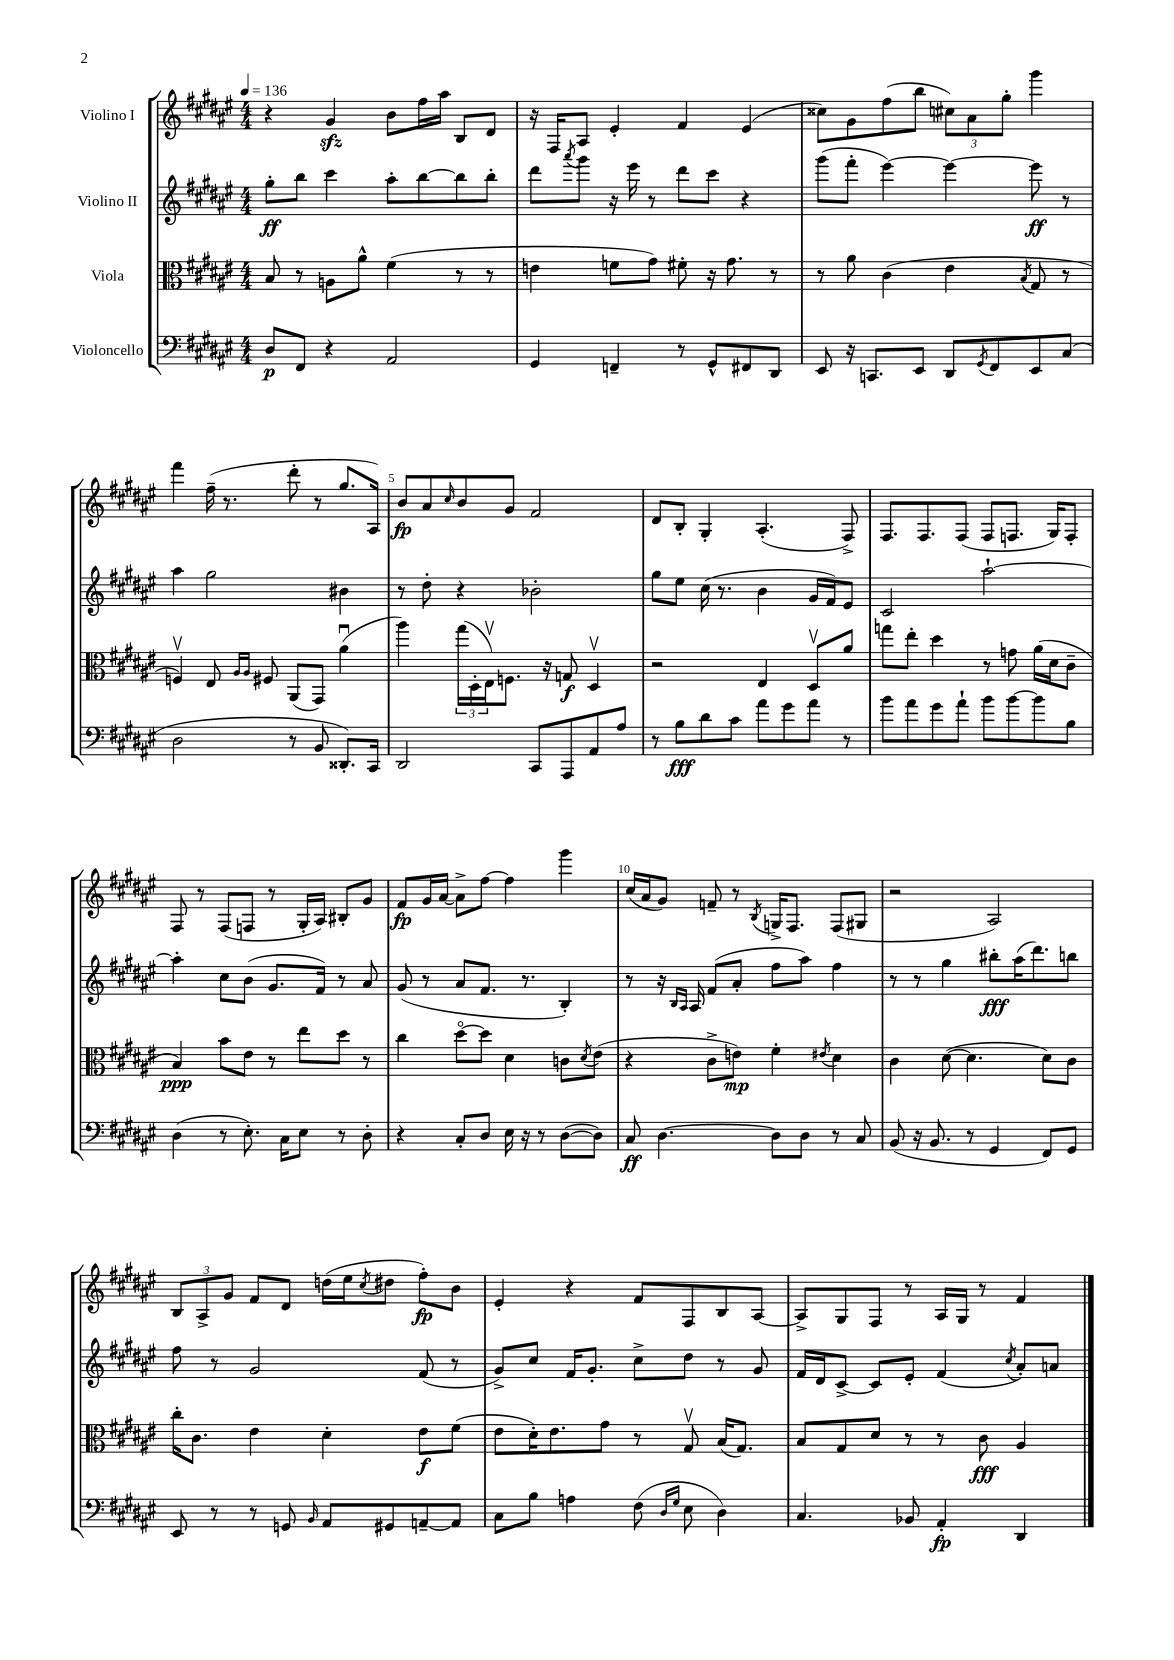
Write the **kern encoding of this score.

**kern	**dynam	**kern	**dynam	**kern	**dynam	**kern	**dynam
*part4	*part4	*part3	*part3	*part2	*part2	*part1	*part1
*staff4	*staff4	*staff3	*staff3	*staff2	*staff2	*staff1	*staff1
*I"Violoncello	*	*I"Viola	*	*I"Violino II	*	*I"Violino I	*
*clefF4	*	*clefC3	*	*clefG2	*	*clefG2	*
*k[f#c#g#d#a#e#]	*	*k[f#c#g#d#a#e#]	*	*k[f#c#g#d#a#e#]	*	*k[f#c#g#d#a#e#]	*
*M4/4	*	*M4/4	*	*M4/4	*	*M4/4	*
*MM136	*	*MM136	*	*MM136	*	*MM136	*
=1	=1	=1	=1	=1	=1	=1	=1
8D#/L	p	8B/	.	8gg#'\L	ff	4r	.
8FF#/J	.	8r	.	8bb\J	.	.	.
4r	.	8An\L	.	4ccc#\	.	4g#zz/	.
.	.	8a#^^\J	.	.	.	.	.
2AA#/	.	(4f#\	.	8aa#'\L	.	8b\L	.
.	.	.	.	[8bb\	.	16ff#\L	.
.	.	.	.	.	.	16aa#\JJ	.
.	.	8r	.	8bb\]	.	8B/L	.
.	.	8r	.	8bb'\J	.	8d#/J	.
=2	=2	=2	=2	=2	=2	=2	=2
4GG#/	.	4en\	.	8ddd#\L	.	16r	.
.	.	.	.	.	.	16F#/KL	.
.	.	.	.	8qaaa#/	.	.	.
.	.	.	.	8ggg#\J	.	8A#/J	.
4FFn~/	.	8fn\L	.	16r	.	4e#'/	.
.	.	.	.	16eee#\	.	.	.
.	.	8g#\J)	.	8r	.	.	.
8r	.	8f#X'\	.	8ddd#\L	.	4f#/	.
8GG#^^/L	.	16r	.	8ccc#\J	.	.	.
.	.	8.g#\	.	.	.	.	.
8FF#X/	.	.	.	4r	.	(4e#/	.
8DD#/J	.	8r	.	.	.	.	.
=3	=3	=3	=3	=3	=3	=3	=3
8EE#/	.	8r	.	(8ggg#\L	.	8cc##X\L)	.
16r	.	8a#\	.	8fff#'\J	.	8g#\	.
8.CCn/L	.	.	.	.	.	.	.
.	.	(4c#\	.	[4eee#\)	.	(8ff#\	.
8EE#/J	.	.	.	.	.	8bb\J	.
8DD#/L	.	4e#\	.	4eee#\_	.	12cc#X\L)	.
.	.	.	.	.	.	12a#\	.
8qGG#/	.	.	.	.	.	.	.
8FF#/	.	.	.	.	.	.	.
.	.	.	.	.	.	12gg#'\J	.
.	.	8qB/	.	.	.	.	.
8EE#/	.	8G#/	.	8eee#\]	ff	4ggg#\	.
(8C#/J	.	8r	.	8r	.	.	.
!!LO:LB:g=z
=4	=4	=4	=4	=4	=4	=4	=4
2D#\	.	4Fnv/)	.	4aa#\	.	4fff#\	.
.	.	8E#/	.	2gg#\	.	(16ff#~\	.
.	.	.	.	.	.	8.r	.
.	.	16qqA#/LL	.	.	.	.	.
.	.	16qqA#/JJ	.	.	.	.	.
.	.	8F#X/	.	.	.	.	.
8r	.	(8AA#/L	.	.	.	8ddd#'\	.
8BB/	.	8GG#/J)	.	.	.	8r	.
8.DD##X'/L)	.	(4a#u\	.	4b#X\	.	8.gg#/L	.
16CC#/Jk	.	.	.	.	.	16A#/Jk)	.
=5	=5	=5	=5	=5	=5	=5	=5
2DD#/	.	4aa#\)	.	8r	.	8b/L	fp
.	.	.	.	8dd#'\	.	8a#/	.
.	.	.	.	.	.	16qqcc#/	.
.	.	(24gg#\LL	.	4r	.	8b/	.
.	.	24D#'\	.	.	.	.	.
.	.	24E#v\J)	.	.	.	.	.
.	.	8.Fn\J	.	.	.	8g#/J	.
8CC#/L	.	.	.	2b-X'\	.	2f#/	.
.	.	16r	.	.	.	.	.
8AAA#/	.	8Gn/	f	.	.	.	.
8AA#/	.	4D#v/	.	.	.	.	.
8A#/J	.	.	.	.	.	.	.
=6	=6	=6	=6	=6	=6	=6	=6
8r	.	2r	.	8gg#\L	.	8d#/L	.
8B\L	fff	.	.	8ee#\J	.	8B'/J	.
8d#\	.	.	.	(16cc#\	.	4G#'/	.
.	.	.	.	8.r	.	.	.
8c#\J	.	.	.	.	.	.	.
8a#\L	.	4E#/	.	4b\	.	(4.A#'/	.
8g#\	.	.	.	.	.	.	.
8a#\J	.	8D#v/L	.	16g#/LL	.	.	.
.	.	.	.	16f#/J)	.	.	.
8r	.	8a#/J	.	8e#/J	.	8F#^/)	.
=7	=7	=7	=7	=7	=7	=7	=7
8b\L	.	8ggn\L	.	2c#/	.	8.F#/L	.
8a#\	.	8ee#'\J	.	.	.	.	.
.	.	.	.	.	.	8.F#/	.
8g#\	.	4dd#\	.	.	.	.	.
8a#`\J	.	.	.	.	.	(8F#/J	.
8b\L	.	8r	.	[2aa#`\	.	8F#/L	.
[8b\	.	8gn\	.	.	.	8.Fn/J	.
8b\]	.	(16a#\LL	.	.	.	.	.
.	.	16d#\J	.	.	.	16G#/KL)	.
8B\J	.	8c#~\J	.	.	.	8F'/J	.
!!LO:LB:g=z
=8	=8	=8	=8	=8	=8	=8	=8
(4D#\	.	4B/)	ppp	4aa#'\]	.	8F#/	.
.	.	.	.	.	.	8r	.
8r	.	8b\L	.	8cc#\L	.	(8F#/L	.
8.E#'\)	.	8e#\J	.	(8b\J	.	8Fn/J	.
.	.	8r	.	8.g#/L	.	8r	.
16C#\KL	.	.	.	.	.	.	.
8E#\J	.	8ee#\L	.	.	.	16G#'/LL	.
.	.	.	.	16f#/Jk)	.	16A#/JJ)	.
8r	.	8dd#\J	.	8r	.	8B#X'/L	.
8D#'\	.	8r	.	8a#/	.	8g#/J	.
=9	=9	=9	=9	=9	=9	=9	=9
4r	.	4cc#\	.	(8g#/	.	8f#/L	fp
.	.	.	.	8r	.	16g#/L	.
.	.	.	.	.	.	[16a#/JJ	.
8C#'/L	.	[8dd#\L	.	8a#/L	.	8a#^\L]	.
8D#/J	.	8dd#\J]	.	8.f#/J	.	[8ff#\J	.
16E#\	.	4d#\	.	.	.	4ff#\]	.
16r	.	.	.	8.r	.	.	.
8r	.	.	.	.	.	.	.
([8D#\L	.	8cn\L	.	4B'/)	.	4ggg#\	.
.	.	8qd#/	.	.	.	.	.
8D#\J])	.	(8e#\J	.	.	.	.	.
=10	=10	=10	=10	=10	=10	=10	=10
8C#/	ff	4r	.	8r	.	(16cc#/LL	.
.	.	.	.	.	.	16a#/J	.
[4.D#\	.	.	.	16r	.	8g#/J)	.
.	.	.	.	16qqB/LL	.	.	.
.	.	.	.	16qqA#/JJ	.	.	.
.	.	.	.	16A#/	.	.	.
.	.	8c#^\L	.	(8f#/L	.	8fn~/	.
.	.	8en\J)	mp	8a#'/J	.	8r	.
.	.	.	.	.	.	8qB/	.
8D#\L]	.	4f#'\	.	8ff#\L	.	16Gn^/KL	.
.	.	.	.	.	.	8.F#/J	.
8D#\J	.	.	.	8aa#\J)	.	.	.
.	.	8qe#X/	.	.	.	.	.
8r	.	4d#\	.	4ff#\	.	(8F#/L	.
8C#/	.	.	.	.	.	8G#X/J	.
=11	=11	=11	=11	=11	=11	=11	=11
(8BB/	.	4c#\	.	8r	.	2r	.
16r	.	.	.	8r	.	.	.
8.BB/	.	.	.	.	.	.	.
.	.	([8d#\	.	4gg#\	.	.	.
8r	.	4.d#\]	.	.	.	.	.
4GG#/	.	.	.	8bb#X'\L	fff	2A#/)	.
.	.	.	.	(16aa#\K	.	.	.
.	.	.	.	8.ddd#\)	.	.	.
8FF#/L)	.	8d#\L)	.	.	.	.	.
8GG#/J	.	8c#\J	.	8bbn\J	.	.	.
!!LO:LB:g=z
=12	=12	=12	=12	=12	=12	=12	=12
8EE#/	.	16cc#'\KL	.	8ff#\	.	12B/L	.
.	.	8.c#\J	.	.	.	.	.
.	.	.	.	.	.	12A#^/	.
8r	.	.	.	8r	.	.	.
.	.	.	.	.	.	12g#/J	.
8r	.	4e#\	.	2g#/	.	8f#/L	.
8GGn/	.	.	.	.	.	8d#/J	.
16qqBB/	.	.	.	.	.	.	.
8AA#/L	.	4d#'\	.	.	.	(16ddn\LL	.
.	.	.	.	.	.	16ee#\J	.
.	.	.	.	.	.	8qcc#/	.
8GG#X/	.	.	.	.	.	8dd#X\J	.
[8AAn~/	.	8e#\L	f	(8f#/	.	8ff#'\L)	fp
8AA/J]	.	(8f#\J	.	8r	.	8b\J	.
=13	=13	=13	=13	=13	=13	=13	=13
8C#\L	.	8e#\L	.	8g#^/L)	.	4e#'/	.
8B\J	.	16d#'\K)	.	8cc#/J	.	.	.
.	.	8.e#\	.	.	.	.	.
4An\	.	.	.	16f#/KL	.	4r	.
.	.	.	.	8.g#'/J	.	.	.
.	.	8g#\J	.	.	.	.	.
(8F#\	.	8r	.	8cc#^\L	.	8f#/L	.
16qqD#/LL	.	.	.	.	.	.	.
16qqG#/JJ	.	.	.	.	.	.	.
8E#\	.	8G#v/	.	8dd#\J	.	8F#/	.
4D#\)	.	(16B/KL	.	8r	.	8B/	.
.	.	8.G#/J)	.	.	.	.	.
.	.	.	.	8g#/	.	[8A#/J	.
=14	=14	=14	=14	=14	=14	=14	=14
4.C#/	.	8B/L	.	16f#/LL	.	8A#^/L]	.
.	.	.	.	16d#/J	.	.	.
.	.	8G#/	.	[8c#^/J	.	8G#/	.
.	.	8d#/J	.	8c#/L]	.	8F#/J	.
8BB-X/	.	8r	.	8e#'/J	.	8r	.
4AA#'/	fp	8r	.	(4f#/	.	16A#/LL	.
.	.	.	.	.	.	16G#/JJ	.
.	.	8c#\	fff	.	.	8r	.
.	.	.	.	8qcc#/	.	.	.
4DD#/	.	4A#/	.	8a#'/L)	.	4f#/	.
.	.	.	.	8an/J	.	.	.
==	==	==	==	==	==	==	==
*-	*-	*-	*-	*-	*-	*-	*-
